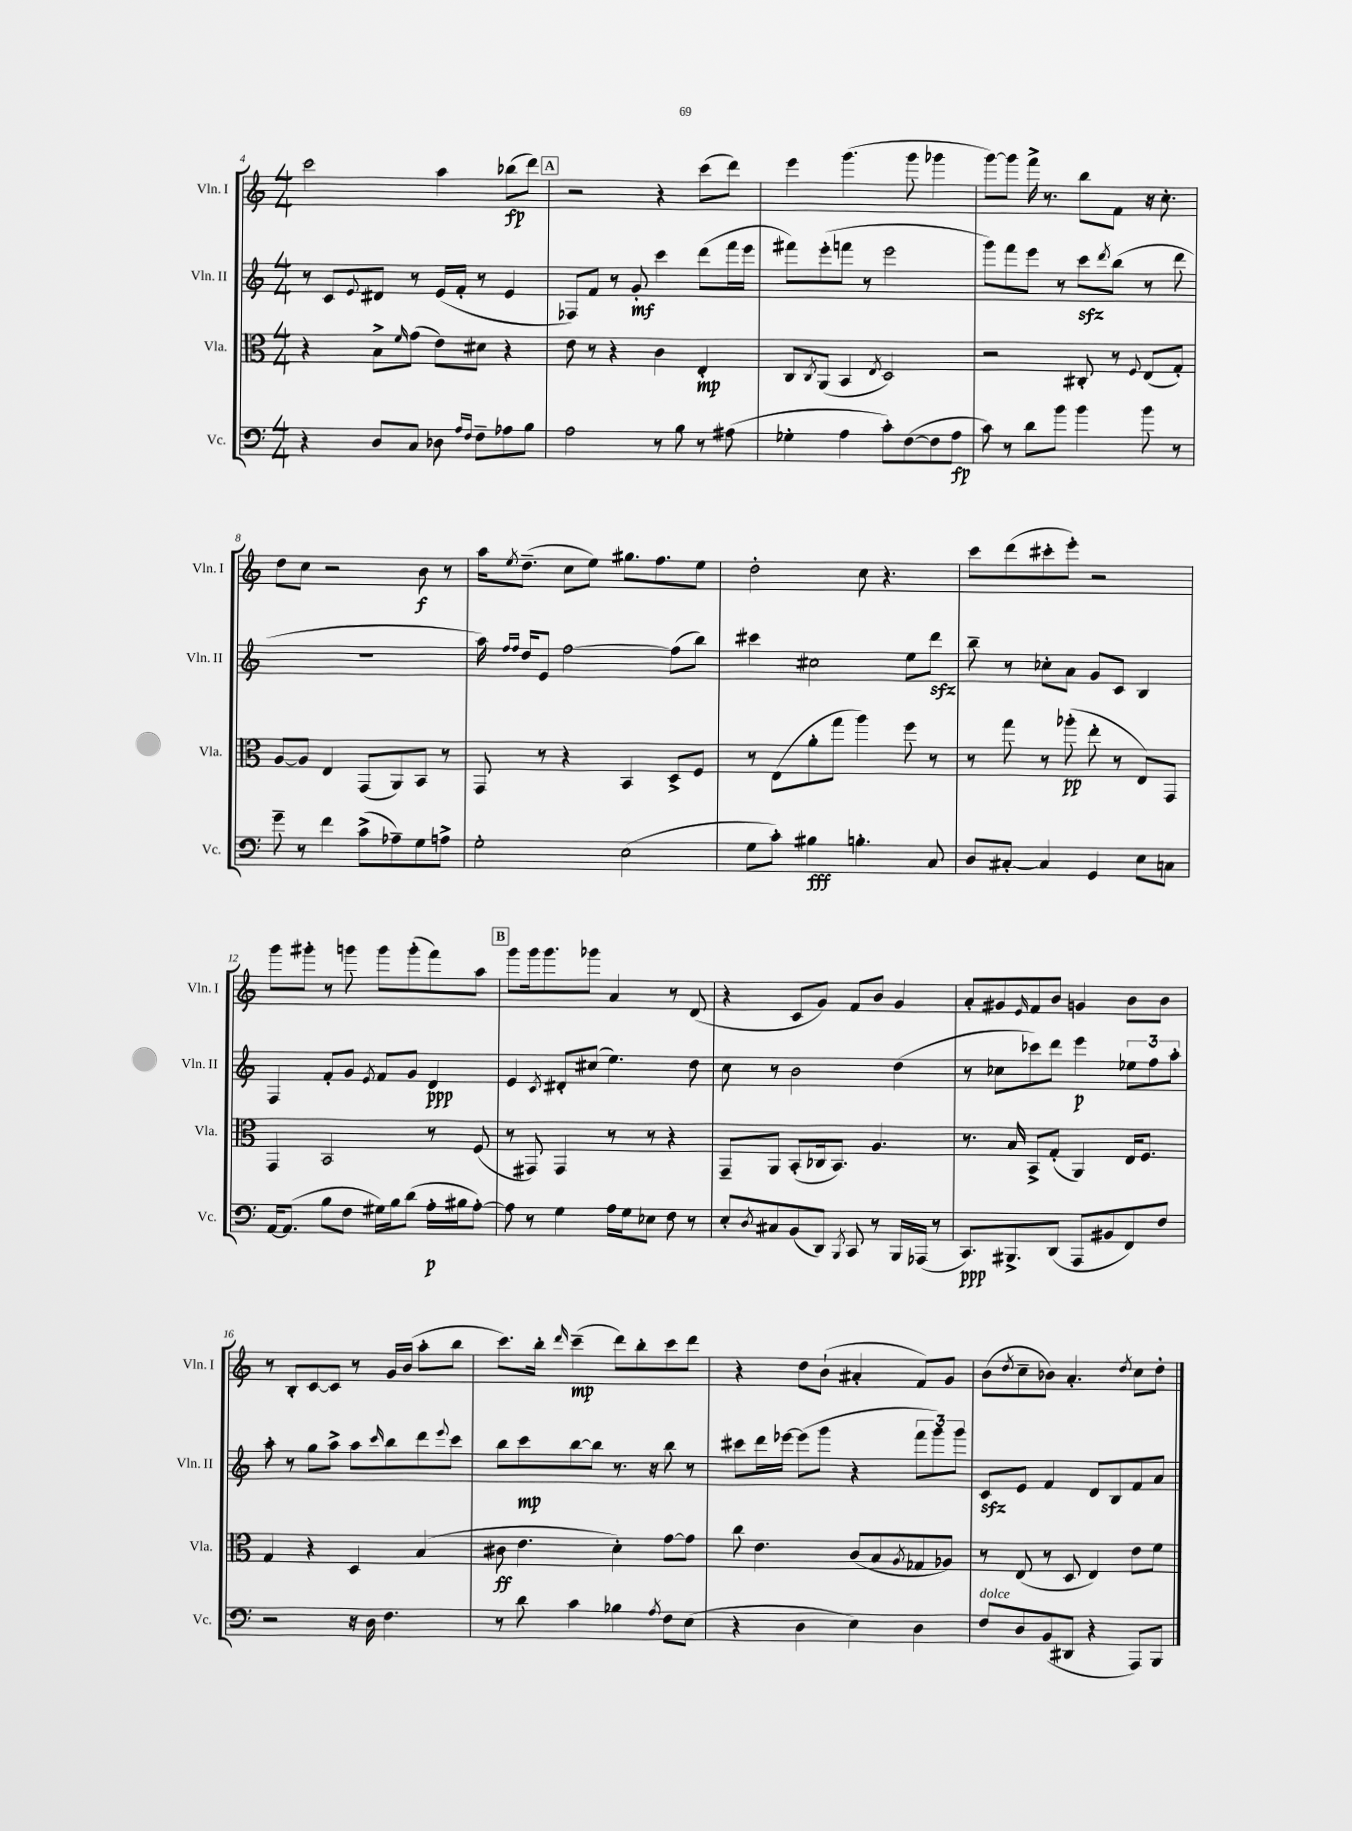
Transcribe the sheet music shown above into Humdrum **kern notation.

**kern	**dynam	**kern	**dynam	**kern	**dynam	**kern	**dynam
*part4	*part4	*part3	*part3	*part2	*part2	*part1	*part1
*staff4	*staff4	*staff3	*staff3	*staff2	*staff2	*staff1	*staff1
*I"Vc.	*	*I"Vla.	*	*I"Vln. II	*	*I"Vln. I	*
*I'Vc.	*	*I'Vla.	*	*I'Vln. II	*	*I'Vln. I	*
*clefF4	*	*clefC3	*	*clefG2	*	*clefG2	*
*k[]	*	*k[]	*	*k[]	*	*k[]	*
*M4/4	*	*M4/4	*	*M4/4	*	*M4/4	*
=4	=4	=4	=4	=4	=4	=4	=4
4r	.	4r	.	8r	.	2ccc\	.
.	.	.	.	8c/L	.	.	.
.	.	.	.	8qqe/	.	.	.
8D/L	.	8B^\L	.	8d#X/J	.	.	.
.	.	16qqf/	.	.	.	.	.
8C/J	.	(8g\J	.	8r	.	.	.
8D-X\	.	8e\L)	.	(16e/LL	.	4aa\	.
.	.	.	.	16f'/JJ	.	.	.
16qqA/LL	.	.	.	.	.	.	.
16qqF/JJ	.	.	.	.	.	.	.
8F~\L	.	8d#X\J	.	8r	.	.	.
8A-X\	.	4r	.	4e/	.	(8bb-X\L	fp
8B\J	.	.	.	.	.	8ddd\J)	.
!!LO:REH:place=s1:t=A
=5	=5	=5	=5	=5	=5	=5	=5
2A\	.	8e\	.	8F-X/L)	.	2r	.
.	.	8r	.	8f/J	.	.	.
.	.	4r	.	8r	.	.	.
.	.	.	.	8g'/	mf	.	.
8r	.	4c\	.	4ccc\	.	4r	.
8B\	.	.	.	.	.	.	.
8r	.	4E'/	mp	(8ddd\L	.	(8ccc\L	.
(8A#X\	.	.	.	16fff\L	.	8ddd\J)	.
.	.	.	.	16eee\JJ	.	.	.
=6	=6	=6	=6	=6	=6	=6	=6
4G-X'\	.	8C/L	.	8fff#X\L)	.	4eee\	.
.	.	8qC/	.	.	.	.	.
.	.	(8AA/J	.	(8eee'\	.	.	.
4A\	.	4BB/	.	8fffn\J	.	(4.ggg\	.
.	.	.	.	8r	.	.	.
.	.	8qE/	.	.	.	.	.
8c'\L)	.	2D/)	.	2eee\	.	.	.
([8F\	.	.	.	.	.	8ggg\	.
8F\]	.	.	.	.	.	4ggg-X\	.
8A\J	fp	.	.	.	.	.	.
=7	=7	=7	=7	=7	=7	=7	=7
8c\)	.	2r	.	8ggg\L)	.	[8ggg\L)	.
8r	.	.	.	8fff\	.	8ggg\J]	.
8d\L	.	.	.	8eee\J	.	16fff^\	.
.	.	.	.	.	.	8.r	.
8b\J	.	.	.	8r	.	.	.
4b\	.	8C#X'/	.	8ccczz\L	.	8bb\L	.
.	.	.	.	8qddd/	.	.	.
.	.	8r	.	(8bb\J	.	8f\J	.
.	.	8qqF/	.	.	.	.	.
8b\	.	(8E/L	.	8r	.	16r	.
.	.	.	.	.	.	8.cc'\	.
8r	.	8G'/J)	.	8ddd\	.	.	.
!!LO:LB:g=z
=8	=8	=8	=8	=8	=8	=8	=8
8g~\	.	[8A/L	.	1r	.	8dd\L	.
8r	.	8A/J]	.	.	.	8cc\J	.
4f\	.	4E/	.	.	.	2r	.
(8c^\L	.	(8GG/L	.	.	.	.	.
8A-X~\)	.	8AA/)	.	.	.	.	.
8G\	.	8BB/J	.	.	.	8b\	f
8An^\J	.	8r	.	.	.	8r	.
=9	=9	=9	=9	=9	=9	=9	=9
2G'\	.	8GG/	.	16aa\)	.	16aa\KL	.
.	.	.	.	16qqff/LL	.	.	.
.	.	.	.	16qqff/JJ	.	8qee/	.
.	.	.	.	16dd/KL	.	(8.dd~\J	.
.	.	8r	.	8e/J	.	.	.
.	.	4r	.	[2ff\	.	8cc\L	.
.	.	.	.	.	.	8ee\J)	.
(2E\	.	4BB/	.	.	.	8.gg#X\L	.
.	.	.	.	.	.	8.ff\	.
.	.	8D^/L	.	(8ff\L]	.	.	.
.	.	8F/J	.	8bb\J)	.	8ee\J	.
=10	=10	=10	=10	=10	=10	=10	=10
8G\L	.	8r	.	4ccc#X\	.	2dd'\	.
8c'\J)	.	(8E\L	.	.	.	.	.
4B#X\	fff	8a'\	.	2cc#X\	.	.	.
.	.	8gg\J	.	.	.	.	.
4.Bn'\	.	4aa\)	.	.	.	8cc\	.
.	.	.	.	.	.	4.r	.
.	.	8ff\	.	8ee\L	.	.	.
8C/	.	8r	.	8dddzz\J	.	.	.
=11	=11	=11	=11	=11	=11	=11	=11
8D/L	.	8r	.	8bb~\	.	8ccc\L	.
[8C#X'/J	.	8gg\	.	8r	.	(8ddd\	.
4C#/]	.	8r	.	8cc-X'\L	.	8ccc#X'\	.
.	.	(8aa-X'\	pp	8a\J	.	8eee'\J)	.
4GG/	.	8ee'\	.	8g/L	.	2r	.
.	.	8r	.	8c/J	.	.	.
8E\L	.	8E/L)	.	4B/	.	.	.
8Cn\J	.	8GG/J	.	.	.	.	.
!!LO:LB:g=z
=12	=12	=12	=12	=12	=12	=12	=12
[16AA/KL	.	4GG/	.	4F/	.	8ggg\L	.
(8.AA/J]	.	.	.	.	.	.	.
.	.	.	.	.	.	8ggg#X'\J	.
8B\L	.	2BB/	.	8f'/L	.	8r	.
8F\J	.	.	.	8g/J	.	8gggn\	.
.	.	.	.	8qe/	.	.	.
16G#X\LL)	.	.	.	8f/L	.	8ggg\L	.
16B\J	.	.	.	.	.	.	.
(8d\J	.	.	.	8g/J	.	(8ggg'\	.
16A'\LL	p	8r	.	4d/	ppp	8fff\)	.
16B#X\J	.	.	.	.	.	.	.
[8A'\J)	.	(8F/	.	.	.	8aa\J	.
!!LO:REH:place=s1:t=B
=13	=13	=13	=13	=13	=13	=13	=13
8A\]	.	8r	.	4e/	.	8ggg\L	.
8r	.	8GG#X/)	.	.	.	16ggg\k	.
.	.	.	.	.	.	8.ggg\	.
.	.	.	.	8qc/	.	.	.
4G\	.	4GG#/	.	8d#X'/L	.	.	.
.	.	.	.	(8cc#X/J	.	8ggg-X\J	.
16A\LL	.	8r	.	4.ee\)	.	4a/	.
16G\J	.	.	.	.	.	.	.
8E-X\J	.	8r	.	.	.	.	.
8F\	.	4r	.	.	.	8r	.
8r	.	.	.	8dd\	.	(8d/	.
=14	=14	=14	=14	=14	=14	=14	=14
8E'/L	.	8GG~/L	.	8cc\	.	4r	.
8qD/	.	.	.	.	.	.	.
8C#X/	.	8AA/J	.	8r	.	.	.
(8BB/	.	(8BB'/L	.	2b\	.	8c/L	.
8DD/J)	.	16C-X/k	.	.	.	8g/J)	.
.	.	8.BB/J)	.	.	.	.	.
8qBBB/	.	.	.	.	.	.	.
8CC/	.	.	.	.	.	8f/L	.
8r	.	4.A/	.	.	.	8b/J	.
16BBB/LL	.	.	.	(4dd\	.	4g/	.
(16AAA-X/JJ	.	.	.	.	.	.	.
8r	.	.	.	.	.	.	.
=15	=15	=15	=15	=15	=15	=15	=15
8.CC/L)	ppp	8.r	.	8r	.	8a'/L	.
.	.	.	.	8cc-X\L	.	8g#X/	.
8.BBB#X^/	.	16B/	.	.	.	.	.
.	.	.	.	.	.	16qqe/	.
.	.	8BB^/L	.	8ccc-X\)	.	8f/	.
(8DD/J	.	(8G'/J	.	8ddd\J	.	8b/J	.
8AAA/L	.	4AA/)	.	4eee\	p	4gn/	.
8BB#X/	.	.	.	.	.	.	.
8FF/)	.	16E/KL	.	12ee-X\L	.	8b\L	.
.	.	8.F/J	.	.	.	.	.
.	.	.	.	12ff\	.	.	.
8F/J	.	.	.	.	.	8b\J	.
.	.	.	.	12aa'\J	.	.	.
!!LO:LB:g=z
=16	=16	=16	=16	=16	=16	=16	=16
2r	.	4G/	.	8aa'\	.	8r	.
.	.	.	.	8r	.	8B'/L	.
.	.	4r	.	8gg\L	.	[8c/	.
.	.	.	.	8aa^\J	.	8c/J]	.
16r	.	4D/	.	8aa\L	.	8r	.
16D\	.	.	.	.	.	.	.
.	.	.	.	16qqccc/	.	.	.
4.F\	.	.	.	8bb\	.	16g/LL	.
.	.	.	.	.	.	(16b/JJ	.
.	.	(4B/	.	8ddd\	.	8aa'\L	.
.	.	.	.	8qqeee/	.	.	.
.	.	.	.	8ccc\J	.	8bb\J	.
=17	=17	=17	=17	=17	=17	=17	=17
8r	.	8c#X\	ff	8bb\L	.	8.ccc\L)	.
8d\	.	4.e\	.	8ccc\	mp	.	.
.	.	.	.	.	.	16bb'\Jk	.
.	.	.	.	.	.	16qqddd/	.
4c\	.	.	.	[8bb\	.	(4ccc~\	mp
.	.	.	.	8bb\J]	.	.	.
4B-X\	.	4d'\)	.	8.r	.	8ddd\L)	.
.	.	.	.	.	.	8bb'\	.
.	.	.	.	16r	.	.	.
8qA/	.	.	.	.	.	.	.
8F\L	.	[8g\L	.	8bb\	.	8ccc\	.
(8E\J	.	8g\J]	.	8r	.	8ddd\J	.
=18	=18	=18	=18	=18	=18	=18	=18
4r	.	8cc\	.	8ccc#X\L	.	4r	.
.	.	4.e\	.	16ddd\L	.	.	.
.	.	.	.	[16eee-X\JJ	.	.	.
4D\	.	.	.	(8eee-\L]	.	8dd\L	.
.	.	.	.	8ggg\J	.	(8b`\J	.
4E\)	.	(8c/L	.	4r	.	4a#X'/	.
.	.	8B/	.	.	.	.	.
.	.	8qA/	.	.	.	.	.
4D\	.	8G-X/	.	12fff\L	.	8f/L)	.
.	.	.	.	12ggg\)	.	.	.
.	.	8A-X/J)	.	.	.	8g/J	.
.	.	.	.	12ggg\J	.	.	.
=19	=19	=19	=19	=19	=19	=19	=19
!LO:TX:a:i:t=dolce	!	!	!	!	!	!	!
8F/L	.	8r	.	8czz/L	.	(8b\L	.
.	.	.	.	.	.	8qdd/	.
8D/	.	(8E/	.	8e/J	.	8cc~\	.
(8BB/	.	8r	.	4f/	.	8b-X\J)	.
8DD#X/J	.	8D/	.	.	.	4.a'/	.
4r	.	4E/)	.	8d/L	.	.	.
.	.	.	.	8B/	.	.	.
.	.	.	.	.	.	8qdd/	.
8AAA/L)	.	8e\L	.	8f/	.	8cc\L	.
8BBB/J	.	8f\J	.	8a/J	.	8dd'\J	.
==	==	==	==	==	==	==	==
*-	*-	*-	*-	*-	*-	*-	*-
